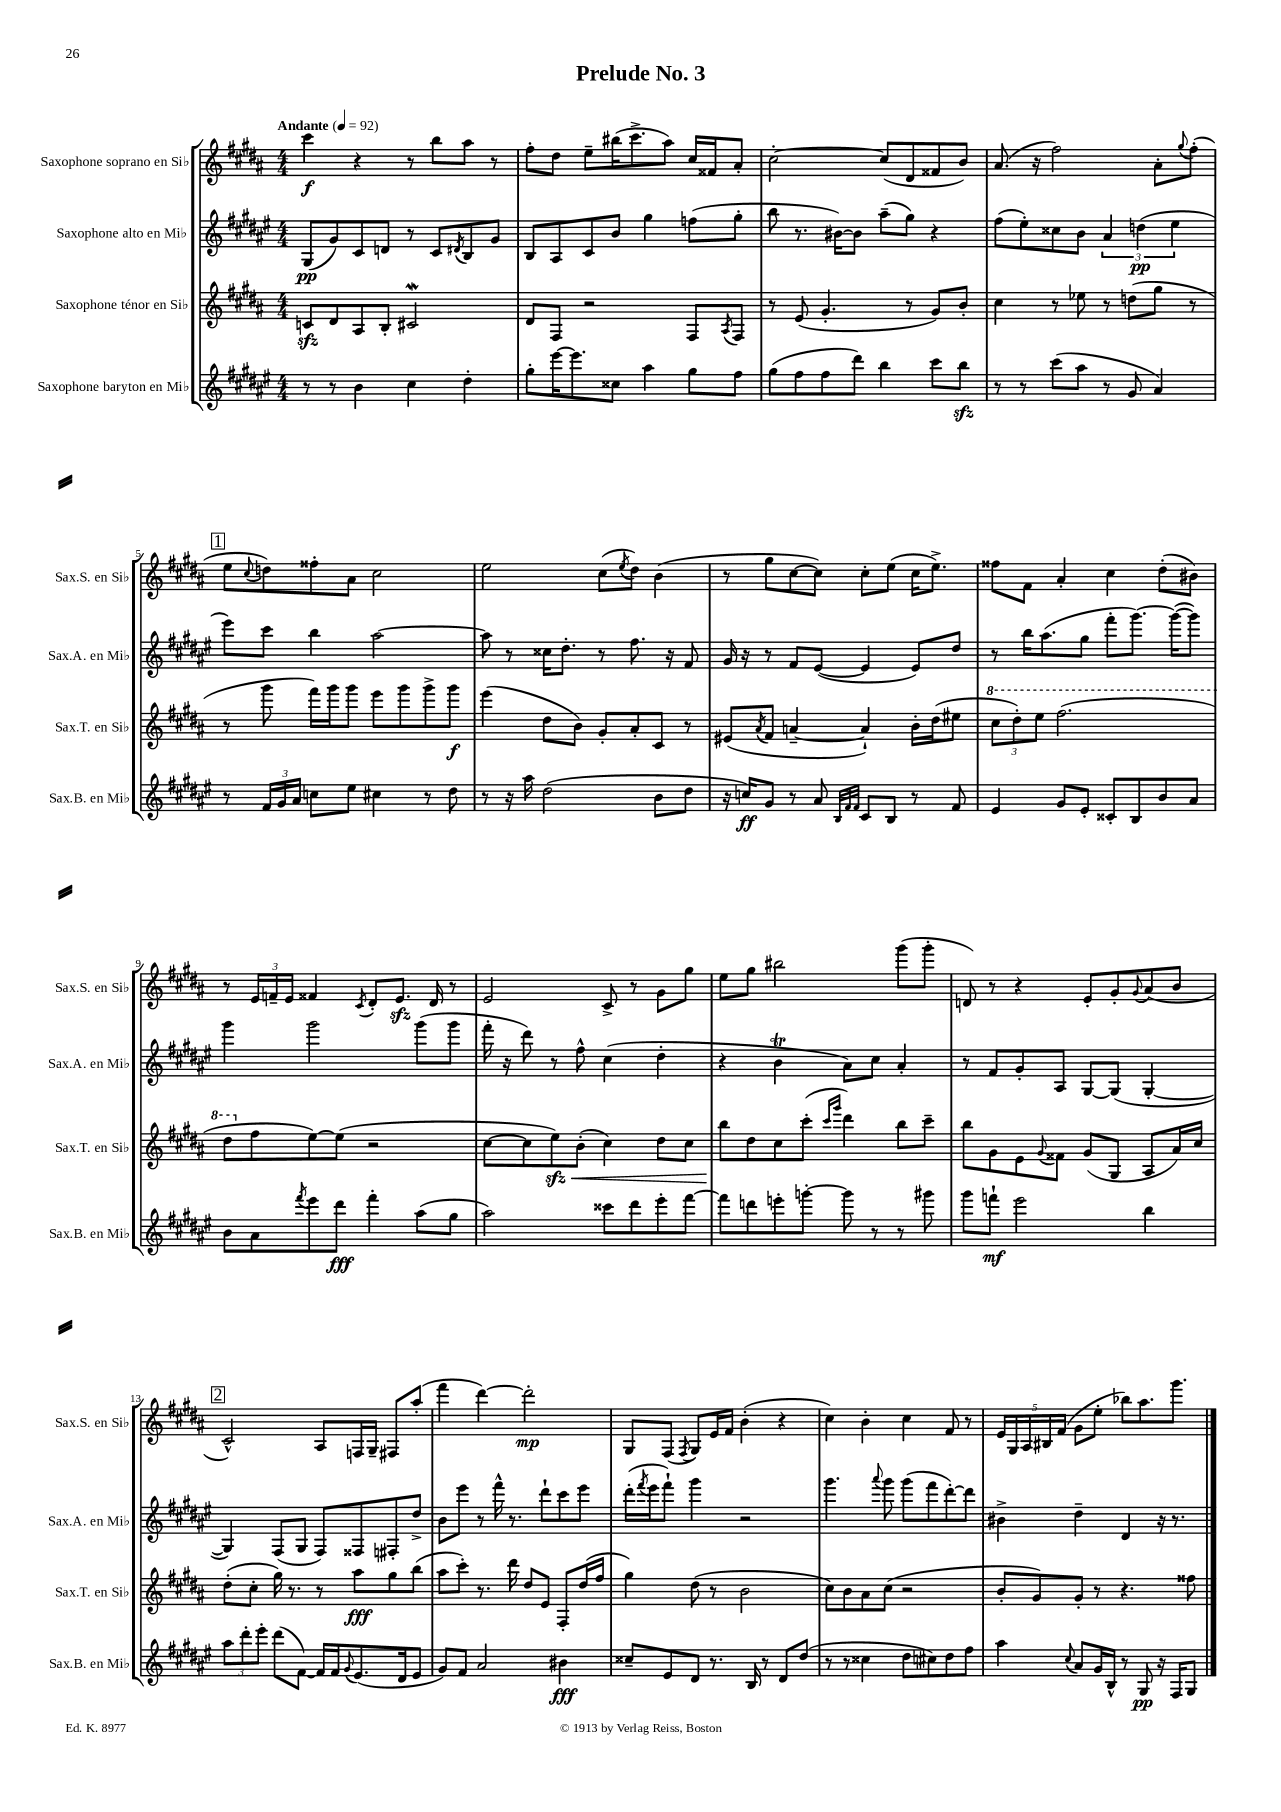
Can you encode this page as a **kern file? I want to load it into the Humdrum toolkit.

**kern	**kern	**kern	**kern
*staff4	*staff3	*staff2	*staff1
*clefG2	*clefG2	*clefG2	*clefG2
*k[f#c#g#d#a#e#]	*k[f#c#g#d#a#]	*k[f#c#g#d#a#e#]	*k[f#c#g#d#a#]
*M4/4	*M4/4	*M4/4	*M4/4
*MM92	*MM92	*MM92	*MM92
8r	8c	(8G#	4ccc#
8r	8d#	8g#)	.
4b	8A#	8c#	4r
.	8B'	8d	.
4cc#	2c#	8r	8r
.	.	8c#	8bb
.	.	8qd#	.
4dd#'	.	8B	8aa#
.	.	8g#	8r
=	=	=	=
8gg#'	8d#	8B	8ff#'
[16eee#	8F#	8A#	8dd#
8.eee#]	.	.	.
.	2r	8c#	8ee~
8cc##	.	8b	(16bb#
.	.	.	8.ccc#^
4aa#	.	4gg#	.
.	.	.	8aa#)
8gg#	8F#	(8ff	16cc#
.	.	.	16f##
.	8qA#	.	.
8ff#	8F#	8gg#'	8a#'
=	=	=	=
(8gg#	8r	8bb	[2cc#'
8ff#	(8e	8.r	.
8ff#	4.g#'	.	.
.	.	[16b#)	.
8ddd#)	.	8b#]	.
4bb	.	(8aa#~	(8cc#]
.	8r	8gg#)	8d#
8ccc#	8g#)	4r	8f##
8bb	8b'	.	8b)
=	=	=	=
8r	4cc#	(8ff#	(8.a#
8r	.	8ee#')	.
.	.	.	16r
(8ccc#	8r	8cc##	2ff#)
8aa#	8ee-	8b	.
8r	8r	6a#	.
8g#	(8dd	.	.
.	.	(6dd	.
4a#)	8gg#	.	8a#'
.	.	6ee#	.
.	.	.	8qqgg#
.	8r	.	(8ff#'
=	=	=	=
8r	8r	8eee#)	8ee
.	.	.	8qqcc#
24f#	8ggg#	8ccc#	8dd)
24g#	.	.	.
24a#	.	.	.
8cc	16fff#)	4bb	8ff##'
.	16ggg#	.	.
8ee#	8ggg#	.	8a#
4cc#	8eee	[2aa#	2cc#
.	8ggg#	.	.
8r	8ggg#^	.	.
8dd#	8ggg#	.	.
=	=	=	=
8r	(4eee	8aa#]	2ee
16r	.	8r	.
16aa#	.	.	.
(2dd#	8dd#	16cc##	.
.	.	8.dd#'	.
.	8b)	.	.
.	8g#'	8r	(8cc#
.	.	.	8qee
.	8a#'	8.ff#	8dd#)
8b	8c#	.	(4b
.	.	16r	.
8dd#	8r	8f#	.
=	=	=	=
16r	(8e#	16g#	8r
16cc)	.	16r	.
.	8qa#	.	.
8g#	8f#	8r	8gg#
8r	[4a~	8f#	[8cc#
8a#	.	([8e#	8cc#])
32qqB	.	.	.
32qqf#	.	.	.
32qqf#	.	.	.
8c#	4a`])	4e#]	8cc#'
8B	.	.	(8ee
8r	16b'	8e#)	16cc#
.	(16dd#	.	8.ee^)
8f#	8ee#	8dd#	.
=	=	=	=
4e#	12ccc#	8r	8ff##
.	12ddd#')	.	.
.	.	16bb	8f#
.	12eee	.	.
.	.	(8.aa#	.
8g#	(2.fff#	.	4a#'
8e#'	.	8gg#	.
8c##'	.	8fff#'	4cc#
8B	.	[8.ggg#)	.
8b	.	.	(8dd#'
.	.	(16ggg#_	.
8a#	.	8ggg#])	8b#)
=	=	=	=
8b	8ddd#	4ggg#	8r
8a#	8ff#	.	24e
.	.	.	24f~
.	.	.	24e
8qfff#	.	.	.
8eee#	[8ee)	2ggg#	4f##
8ddd#	(8ee]	.	.
.	.	.	8qc#
4fff#'	2r	.	8d#'
.	.	.	8.e
(8aa#	.	(8ggg#	.
.	.	.	16d#
8gg#	.	8ggg#	8r
=	=	=	=
2aa#)	[8cc#	16fff#'	2e
.	.	16r	.
.	8cc#]	8ddd#)	.
.	8ee)	8r	.
.	(8b'	8ff#^^	.
8ccc##	4cc#)	(4cc#	8c#^
8ddd#	.	.	8r
8eee#'	8dd#	4dd#'	8g#
[8fff#	8cc#	.	8gg#
=	=	=	=
8fff#]	8bb	4r	8ee
8ddd	8dd#	.	8gg#
8eee'	8cc#	4b	2bb#
[8ggg'	(8ccc#'	.	.
.	16qqccc#	.	.
.	16qqggg#	.	.
8ggg]	4ddd#)	8a#)	.
8r	.	8cc#	.
8r	8bb	4a#'	(8ggg#
8ggg#	8ccc#~	.	8ggg#'
=	=	=	=
8ggg#	8bb	8r	8d)
8fff`	8g#	8f#	8r
2eee#	8e	8g#'	4r
.	8qqg#	.	.
.	8f##	8A#	.
.	(8g#	[8G#	8e'
.	8G#	(8G#]	8g#'
.	.	.	8qqg#
4bb	8A#	[4G#'	(8a#
.	16a#)	.	8b
.	16cc#	.	.
=	=	=	=
12aa#	(8dd#'	4G#])	2c#^^)
12ddd#'	.	.	.
.	8cc#'	.	.
12eee#'	.	.	.
(8ddd#	16gg#)	(8F#	.
.	8.r	.	.
[8f#)	.	8G#	.
16f#]	8r	8F#)	8A#
16f#	.	.	.
8qqg#	.	.	.
(8.e#	8aa#	8F##	16F
.	.	.	16G#~
.	8gg#	8F#'	8F#
16d#	.	.	.
8e#	(8bb	8dd#^	(8aa#'
=	=	=	=
8g#)	8aa#	8b	4fff#
8f#	8ccc#')	8eee#	.
2a#	8.r	8r	[4ddd#)
.	.	16fff#^^	.
.	16ddd#	8.r	.
.	8dd#	.	2ddd#']
.	8e	8ddd#`	.
4b#	8F#'	8ccc#	.
.	(16dd#	8eee#	.
.	16ff#	.	.
=	=	=	=
8cc##~	4gg#)	(16ddd#'	8G#
.	.	8qfff#	.
.	.	16eee#	.
8e#	.	8fff#`)	(8F#
.	.	.	8qF#
8d#	(8dd#	4ggg#	8G#)
8.r	8r	.	16e
.	.	.	16f#
.	2b	2r	(4b'
16B	.	.	.
8r	.	.	.
8d#	.	.	4r
(8dd#	.	.	.
=	=	=	=
8r	8cc#)	4.ggg#	4cc#)
8r	8b	.	.
4cc##	8a#	.	4b'
.	.	8qqaaa#	.
.	(8cc#	8ggg#	.
8dd#	2r	(8ggg#	4cc#
8cc#)	.	8fff#	.
8dd#	.	[8ddd#')	8f#
8ff#	.	8ddd#]	8r
=	=	=	=
4aa#	8b'	4b#^	20e
.	.	.	20G#
.	.	.	20A#
.	8g#)	.	.
.	.	.	20B#
.	.	.	(20f#
8qqcc#	.	.	.
8a#	8g#'	4dd#~	8g#
16g#	8r	.	8ee'
16B^^	.	.	.
8r	4.r	4d#	8bb-)
8G#	.	.	8.aa#
16r	.	16r	.
16F#	.	8.r	8.ggg#
8G#	8ff##	.	.
==	==	==	==
*-	*-	*-	*-
